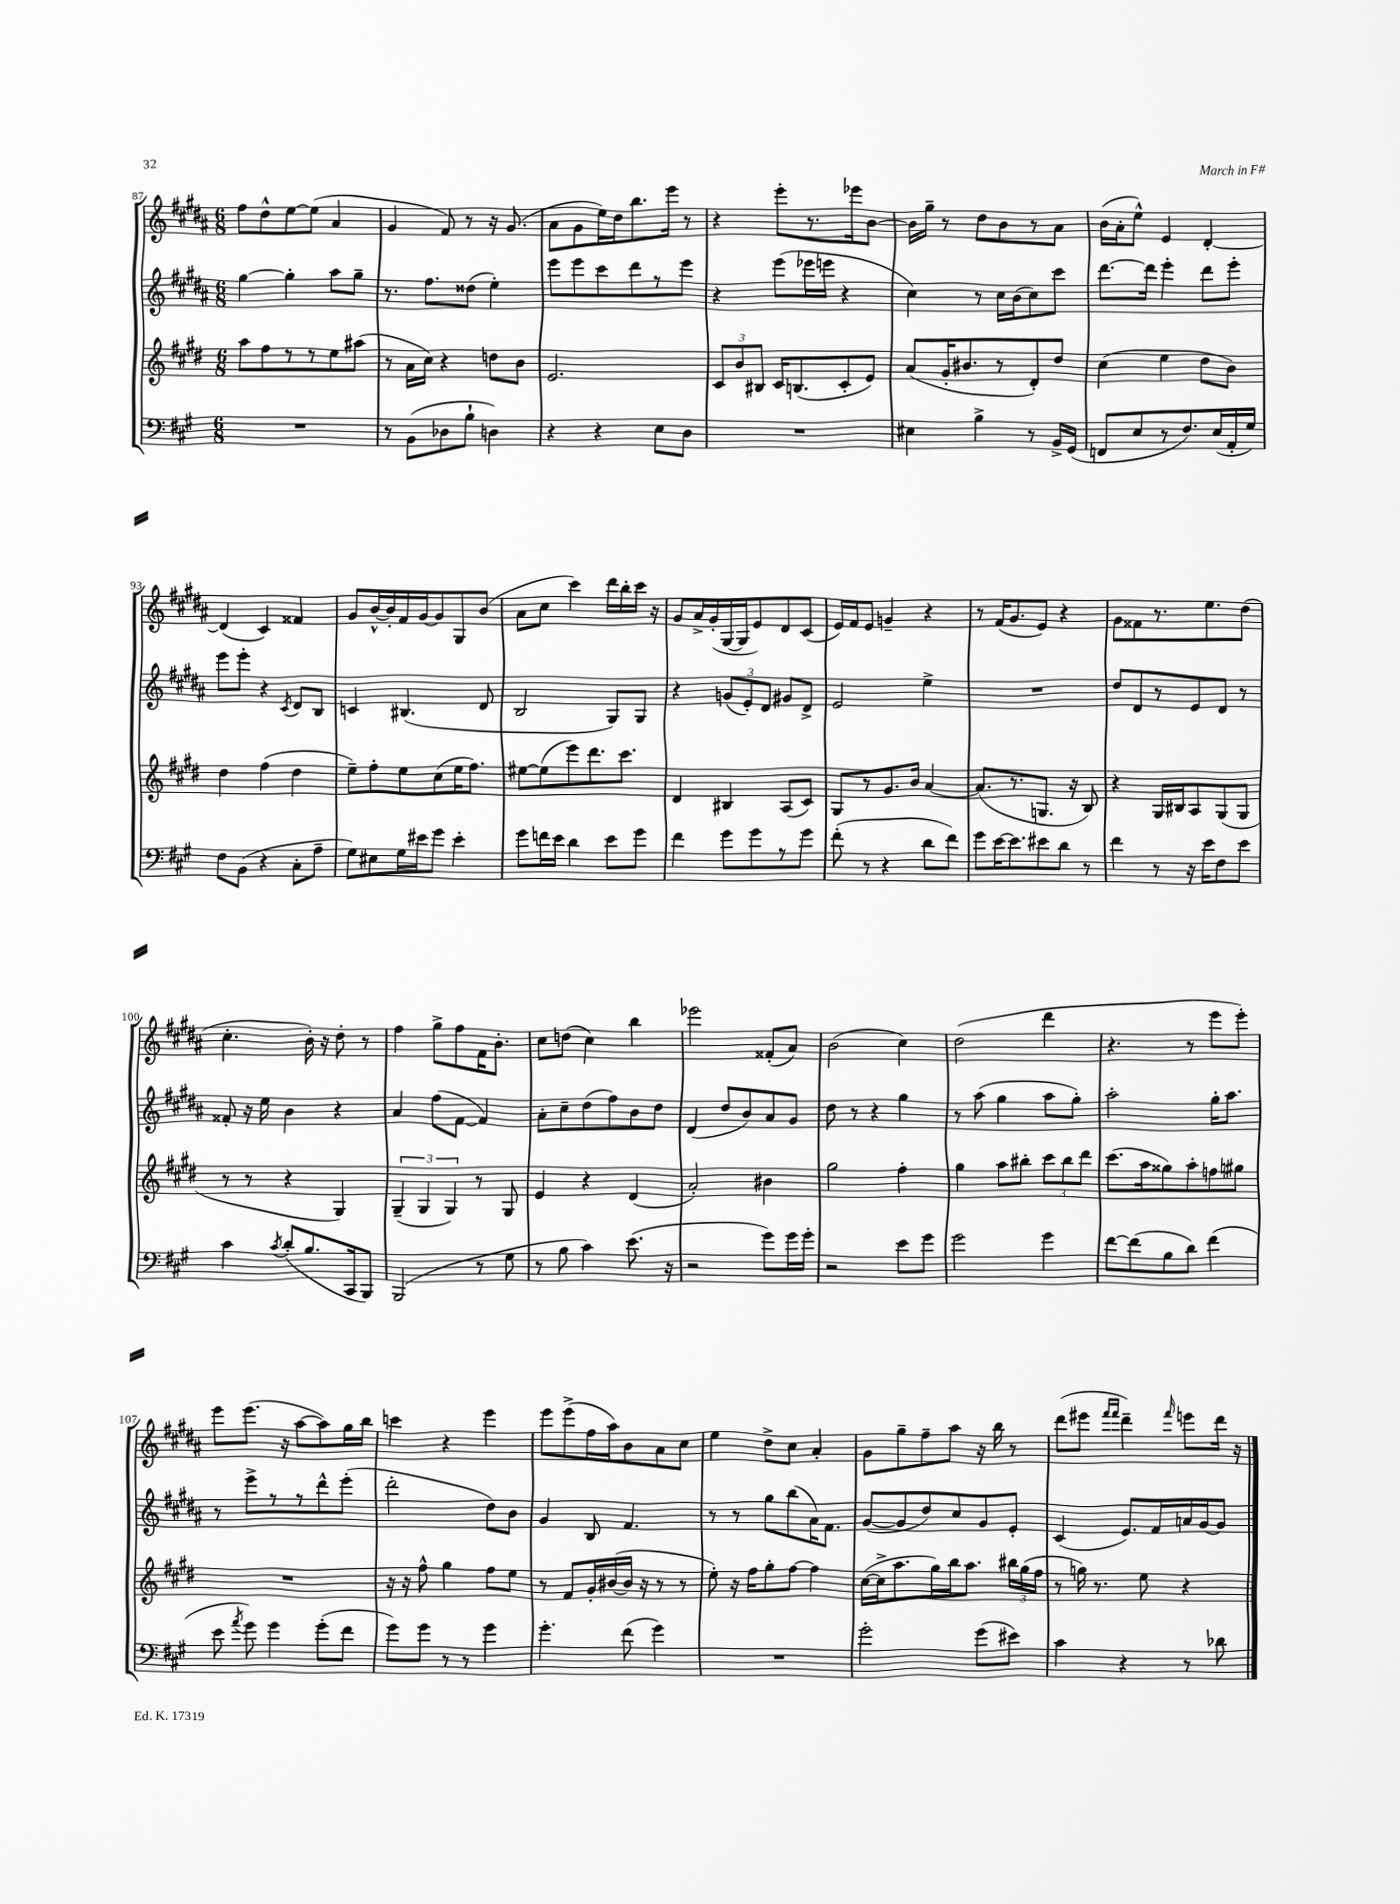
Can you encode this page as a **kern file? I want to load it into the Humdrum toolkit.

**kern	**kern	**kern	**kern
*part4	*part3	*part2	*part1
*staff4	*staff3	*staff2	*staff1
*clefF4	*clefG2	*clefG2	*clefG2
*k[f#c#g#]	*k[f#c#g#d#]	*k[f#c#g#d#a#]	*k[f#c#g#d#a#]
*M6/8	*M6/8	*M6/8	*M6/8
=87	=87	=87	=87
2.r	8aa\L	[4gg#\	8ff#\L
.	8ff#\	.	8dd#^^\
.	8r	4gg#'\]	[8ee\
.	8r	.	(8ee\J]
.	8ee\	8aa#\L	4a#/
.	(8aa#X\J	8gg#~\J	.
=88	=88	=88	=88
8r	8r	8.r	4g#/
(8BB\L	16a\LL	.	.
.	16cc#\JJ)	8.ff#\L	.
8D-X\	4r	.	8f#/)
8B`\J	.	(8dd##X\J	8r
4Dn\)	8ddn\L	4ee'\)	16r
.	.	.	(8.g#/
.	8b\J	.	.
=89	=89	=89	=89
4r	2.e/	8eee\L	8a#\L
.	.	8eee\	8g#\
4r	.	8ccc#\	16ee\L)
.	.	.	16dd#\J
.	.	8ddd#\	8.bb\
8E\L	.	8r	.
.	.	.	16eee\Jk
8D\J	.	8eee\J	8r
=90	=90	=90	=90
2.r	12c#/L	4r	4r
.	12b/	.	.
.	12B#X/J	.	.
.	16c#/KL	(8eee\L	8eee'\L
.	(8.Bn/	.	.
.	.	16eee-X\L	8.r
.	.	16eeen\JJ	.
.	8c#'/	4r	.
.	.	.	16eee-X\k
.	8e/J)	.	[8b\J
=91	=91	=91	=91
4E#X\	(8a/L	4cc#\)	16b\LL]
.	.	.	16gg#~\JJ
.	16g#'/K	.	8r
.	8.b#X/	.	.
4B^\	.	8r	8dd#\L
.	8r	16cc#\LL	8b\
.	.	(16b\J	.
8r	8d#'/)	8cc#\)	8r
16BB^/LL	8dd#/J	8ccc#\J	8a#\J
(16GG#/JJ	.	.	.
=92	=92	=92	=92
8FFn/L	(4cc#\	[8.ddd#\L	(16b\LL
.	.	.	16a#'\J
8E/	.	.	8ee^^\J)
.	.	16ddd#\Jk]	.
8r	4ee\	4eee'\	4e/
8.F#/)	.	.	.
.	8dd#\L	8ddd#\L	[4d#'/
(16E/L	.	.	.
16AA'/	8b\J)	8eee'\J	.
16G#/JJ)	.	.	.
!!LO:LB:g=z
=93	=93	=93	=93
8F#\L	4dd#\	8eee\L	(4d#/]
(8BB\J	.	8eee'\J	.
4r	(4ff#\	4r	4c#/)
.	.	8qc#/	.
8C#'\L	4dd#\	8d#/L	4f##X/
8A~\J	.	8B/J	.
=94	=94	=94	=94
8G#\L)	8ee~\L)	4cn/	8g#/L
8E#X\	8ff#'\	.	[16b^^/L
.	.	.	16b'/]
16G#\L	8ee\	(4.B#X/	16f#/
16e#X\J	.	.	[16g#/J
8g#\J	(8cc#\	.	8g#/]
4e#'\	16ee\K	.	8G#/
.	8.ff#\J)	.	.
.	.	8d#/	(8b/J
=95	=95	=95	=95
8g#\L	[8ee#X\L	2B/	8a#\L
16fn\L	(8ee#\]	.	8cc#\J
16e\JJ	.	.	.
4d\	8eee\)	.	4ccc#\)
.	8.ddd#\	.	.
8e\L	.	8G#/L)	16ddd#\LL
.	8.ccc#\J	.	16bb'\
8g#\J	.	8G#/J	16ccc#\JJ
.	.	.	16r
=96	=96	=96	=96
4f#\	4d#/	4r	8g#/L
.	.	.	16a#^/L
.	.	.	(16g#'/
8g#\L	4B#X/	(12gn/L	[16G#/
.	.	.	16G#/J]
.	.	12e'/)	.
8g#\	.	.	8e/)
.	.	12d#/J	.
8r	(8A/L	8g#X/L	8d#/
8g#\J	8c#/J)	8d#^/J	(8c#/J
=97	=97	=97	=97
(8f#'\	8G#/L	2e/	16e/LL)
.	.	.	16f#/J
8r	8r	.	8e/J
4r	8.g#/	.	4gn~/
.	16b/Jk	.	.
8d\L	[4a/	4ee^\	4r
8f#\J)	.	.	.
=98	=98	=98	=98
8g#\L	(8.a/L]	2.r	8r
[16e\K	.	.	(16f#/KL
8.e\]	8.r	.	8.g#/
8e#X\	8.Gn/J	.	8e/J)
8d\J	.	.	4r
.	16r	.	.
8r	8B/)	.	.
=99	=99	=99	=99
4f#\	4r	8dd#/L	8g#\L
.	.	8d#/	8f##X\
8r	16G#/LL	8r	8.r
.	16B#X/J	.	.
16r	8A/	8e/	.
16e\KL	.	.	8.ee\
8F#\	(8G#/	8d#/J	.
8e\J	8G#/J	8r	(8dd#\J
!!LO:LB:g=z
=100	=100	=100	=100
4c#\	8r	8f##X'/	4.cc#'\
.	8r	16r	.
.	.	16ee\	.
8qc#/	.	.	.
(8d'/L	4r	4b\	.
8.B/	.	.	16b'\)
.	.	.	16r
.	4G#/)	4r	8dd#'\
16CC#/k	.	.	.
8BBB/J)	.	.	8r
=101	=101	=101	=101
(2BBB/	(6G#~/	4a#/	4ff#\
.	6G#/	.	.
.	.	(8ff#\L	8gg#^\L
.	6G#/)	.	.
.	.	[8f#\J	8ff#\
8r	8r	4f#/])	16f#\K
.	.	.	8.b'\J
8G#\	8G#/	.	.
=102	=102	=102	=102
8r	4e/	8a#'\L	8cc#\L
8B\	.	8cc#~\	(8ddn\J
4c#\)	4r	(8dd#\	4cc#\)
.	.	8ff#\)	.
(8.e\	(4d#/	8b\	4bb\
.	.	8dd#\J	.
16r	.	.	.
=103	=103	=103	=103
2r	2a'/)	(4d#/	2eee-X\
.	.	8dd#/L	.
.	.	8b/)	.
8g#\L)	4b#X\	8a#/	(8f##X'/L
16g#\L	.	8g#/J	8a#/J)
16g#'\JJ	.	.	.
=104	=104	=104	=104
2r	2gg#\	8dd#\	(2b\
.	.	8r	.
.	.	4r	.
8e\L	4ff#'\	4gg#\	4cc#\)
8g#\J	.	.	.
=105	=105	=105	=105
2g#\	4gg#\	8r	(2dd#\
.	.	(8aa#\	.
.	8aa\L	4gg#\	.
.	8bb#X'\J	.	.
4g#\	12ccc#\L	8aa#\L	4ddd#\
.	12bb#\	.	.
.	.	8gg#'\J)	.
.	12ddd#\J	.	.
=106	=106	=106	=106
[8f#\L	(8.ccc#\L	2aa#'\	4.r
(8f#\]	.	.	.
.	16aa\k	.	.
8B\	8gg##X\)	.	.
8d\J)	8aa'\	.	8r
(4f#\	8ffn\	16gg#'\KL	8eee\L
.	.	8.aa#\J	.
.	8gg#X\J	.	8eee'\J)
!!LO:LB:g=z
=107	=107	=107	=107
8e\	2.r	8r	8eee\L
8qa/	.	.	.
8g#\)	.	8eee^\L	(8.eee\J
4g#\	.	8r	.
.	.	.	16r
.	.	8r	[8aa#\L
(8g#'\L	.	8ddd#^^\	8aa#\])
8f#\J	.	(8eee'\J	16gg#\L
.	.	.	16bb\JJ
=108	=108	=108	=108
8g#\L)	16r	2ddd#'\	4cccn\
.	16r	.	.
8g#\J	8ff#^^\	.	.
8r	4gg#\	.	4r
8r	.	.	.
4g#\	8ff#\L	8dd#\L)	4eee\
.	8ee\J	8b\J	.
=109	=109	=109	=109
4.g#'\	8r	4g#/	8eee\L
.	8f#/L	.	(8eee^\
.	16g#'/L	8B/	16ff#\L
.	([16b#X/	.	16aa#\J)
(8f#\	16b#/JJ]	4.f#/	8b\
.	16r	.	.
4g#\)	8r	.	8a#\
.	8r	.	8cc#\J
=110	=110	=110	=110
2.r	8ee'\)	8r	4ee\
.	16r	8r	.
.	16ff#\KL	.	.
.	8gg#'\	8gg#\L	8dd#^\L
.	[8ff#\J	(8bb\	8cc#\J
.	4ff#\]	16a#\K)	4a#'/
.	.	8.f#\J	.
=111	=111	=111	=111
2g#'\	([16cc#\LL	([8g#/L	8g#\L
.	16cc#^\J]	.	.
.	8.aa\	8g#/]	8gg#~\
.	.	8dd#/)	8ff#~\
.	16gg#\L)	.	.
.	16bb\J	8cc#/	8aa#\J
.	8.aa\J	.	.
(8g#\L	.	8g#/	16r
.	.	.	16bb\
8e#X\J)	24bb#X\LL	8e'/J	8r
.	(24gg#\	.	.
.	24ff#\JJ	.	.
=112	=112	=112	=112
4c#\	8r	(4c#/	(8ddd#\L
.	16ggn\)	.	8eee#X\J
.	8.r	.	.
.	.	.	16qqfff#/LL
.	.	.	16qqfff#/JJ
4r	.	8.e/L)	4ddd#~\)
.	8ee\	.	.
.	.	16f#/L	.
.	.	.	16qqfff#/
8r	4r	16an/	8eeen\L
.	.	[16g#/J	.
8d-X\	.	8g#/J]	16ddd#\Jk
.	.	.	16r
==	==	==	==
*-	*-	*-	*-
